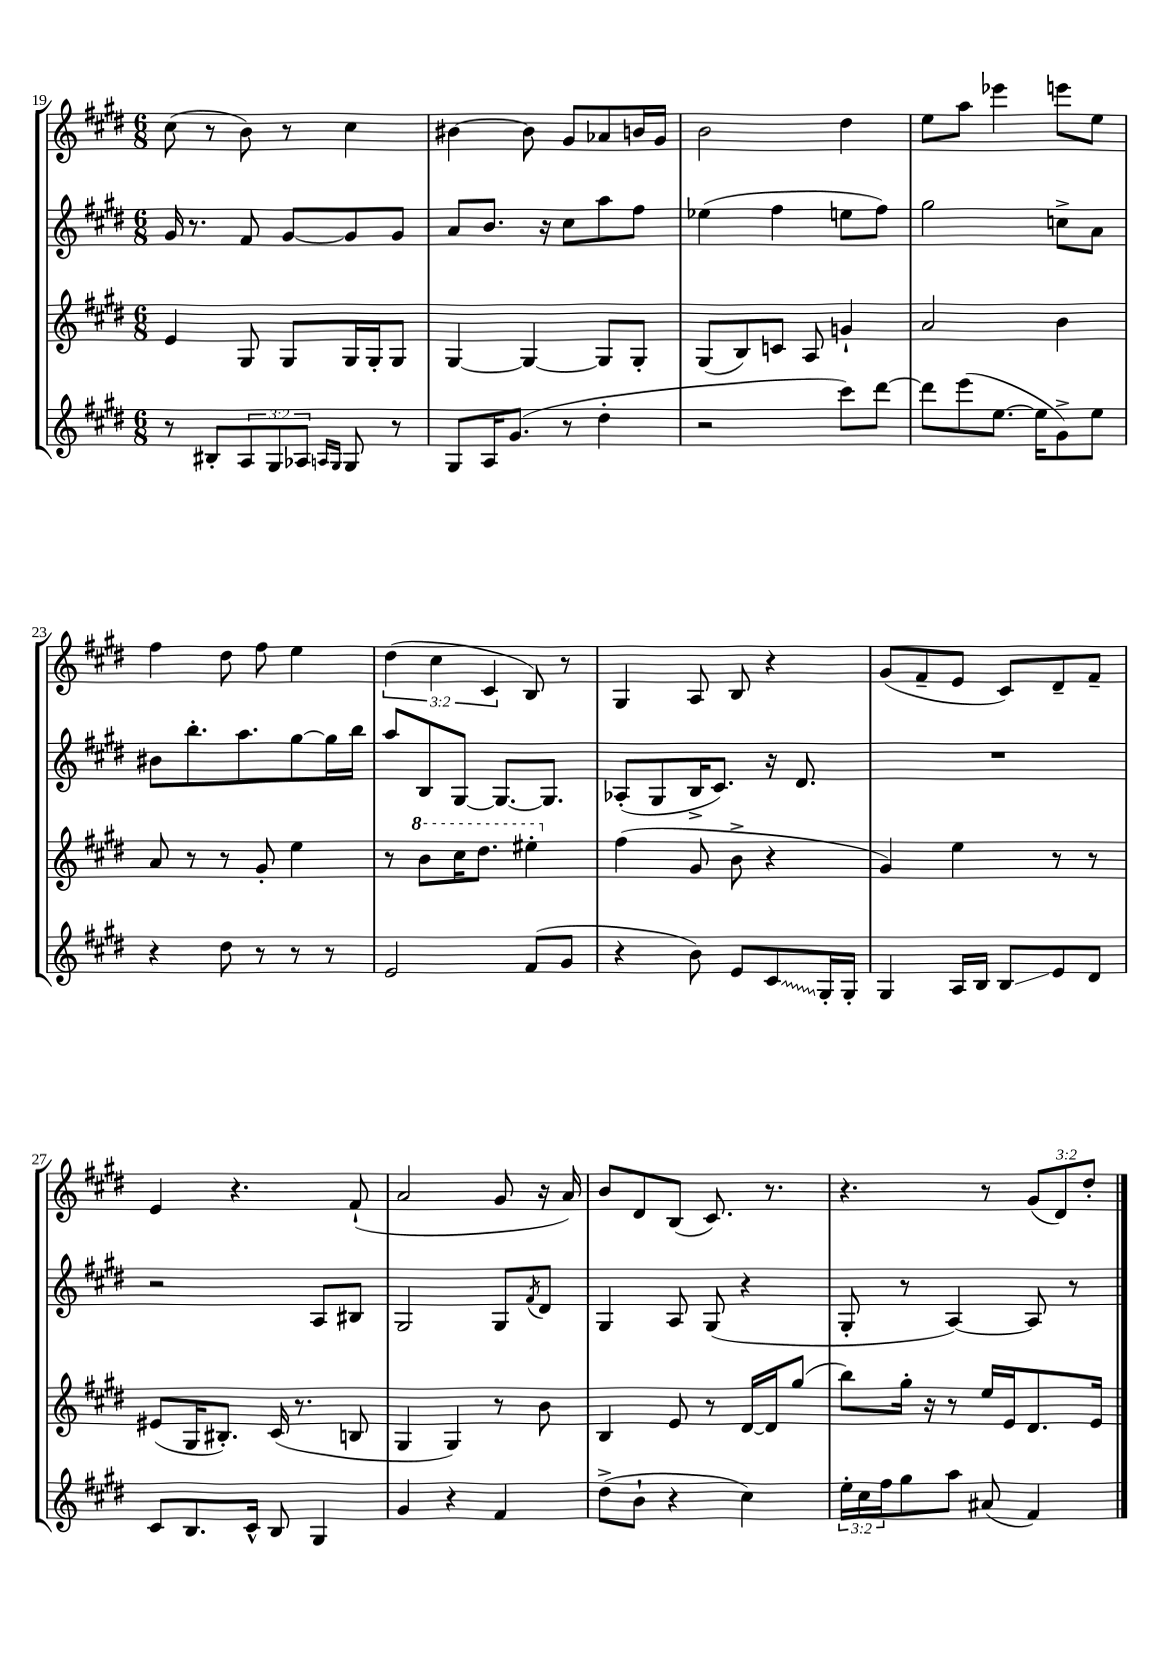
<<
\new StaffGroup <<
\new Staff = "s0" {
    \clef treble \key e \major \numericTimeSignature \time 6/8 \override Staff.TupletNumber.text = #tuplet-number::calc-fraction-text
    cis''8( r8 b'8) r8 cis''4 |
    bis'4~ bis'8 gis'8 aes'8 b'16 gis'16 |
    b'2 dis''4 |
    e''8 a''8 ees'''4 e'''8 e''8 |
    fis''4 dis''8 fis''8 e''4 |
    \tuplet 3/2 { dis''4( cis''4 cis'4 } b8) r8 |
    gis4 a8 b8 r4 |
    gis'8( fis'8-- e'8 cis'8) dis'8-- fis'8-- |
    e'4 r4. fis'8-!( |
    a'2 gis'8 r16 a'16) |
    b'8 dis'8 b8( cis'8.) r8. |
    r4. r8 \tuplet 3/2 { gis'8( dis'8) dis''8-. } \bar "|." |
}
\new Staff = "s1" {
    \clef treble \key e \major \numericTimeSignature \time 6/8
    gis'16 r8. fis'8 gis'8~ gis'8 gis'8 |
    a'8 b'8. r16 cis''8 a''8 fis''8 |
    ees''4( fis''4 e''8 fis''8) |
    gis''2 c''8-> a'8 |
    bis'8 b''8.-. a''8. gis''8~ gis''16 b''16 |
    a''8 b8 gis8~ gis8.~ gis8. |
    aes8-.( gis8 b16-> cis'8.) r16 dis'8. |
    R2. |
    r2 a8 bis8 |
    gis2 gis8 \acciaccatura { fis'8 } dis'8 |
    gis4 a8 gis8( r4 |
    gis8-. r8 a4~) a8 r8 \bar "|." |
}
\new Staff = "s2" {
    \clef treble \key e \major \numericTimeSignature \time 6/8
    e'4 gis8 gis8 gis16 gis16-. gis8 |
    gis4~ gis4~ gis8 gis8-. |
    gis8( b8) c'8 a8 g'4-! |
    a'2 b'4 |
    a'8 r8 r8 gis'8-. e''4 |
    r8 \ottava #1 b''8 cis'''16 dis'''8. eis'''4-. \ottava #0 |
    fis''4( gis'8 b'8-> r4 |
    gis'4) e''4 r8 r8 |
    eis'8( gis16 bis8.-.) cis'16( r8. b8 |
    gis4 gis4) r8 b'8 |
    b4 e'8 r8 dis'16~ dis'16 gis''8( |
    b''8) gis''16-. r16 r8 e''16 e'16 dis'8. e'16 \bar "|." |
}
\new Staff = "s3" {
    \clef treble \key e \major \numericTimeSignature \time 6/8 \override Staff.TupletNumber.text = #tuplet-number::calc-fraction-text
    r8 bis8-. \tuplet 3/2 { a8 gis8 aes8 } \grace { a16 gis16 } gis8 r8 |
    gis8 a16 gis'8.( r8 dis''4-. |
    r2 cis'''8) dis'''8~ |
    dis'''8 e'''8( e''8.~ e''16 gis'8->) e''8 |
    r4 dis''8 r8 r8 r8 |
    e'2 fis'8( gis'8 |
    r4 b'8) e'8 \once \override Glissando.style = #'zigzag cis'8\glissando gis16-. gis16-. |
    gis4 a16 b16 b8\glissando e'8 dis'8 |
    cis'8 b8. cis'16-^ b8 gis4 |
    gis'4 r4 fis'4 |
    dis''8->( b'8-! r4 cis''4) |
    \tuplet 3/2 { e''16-. cis''16 fis''16 } gis''8 a''8 ais'8( fis'4) \bar "|." |
}
>>
>>
\layout { \context { \Score currentBarNumber = #19 } }
